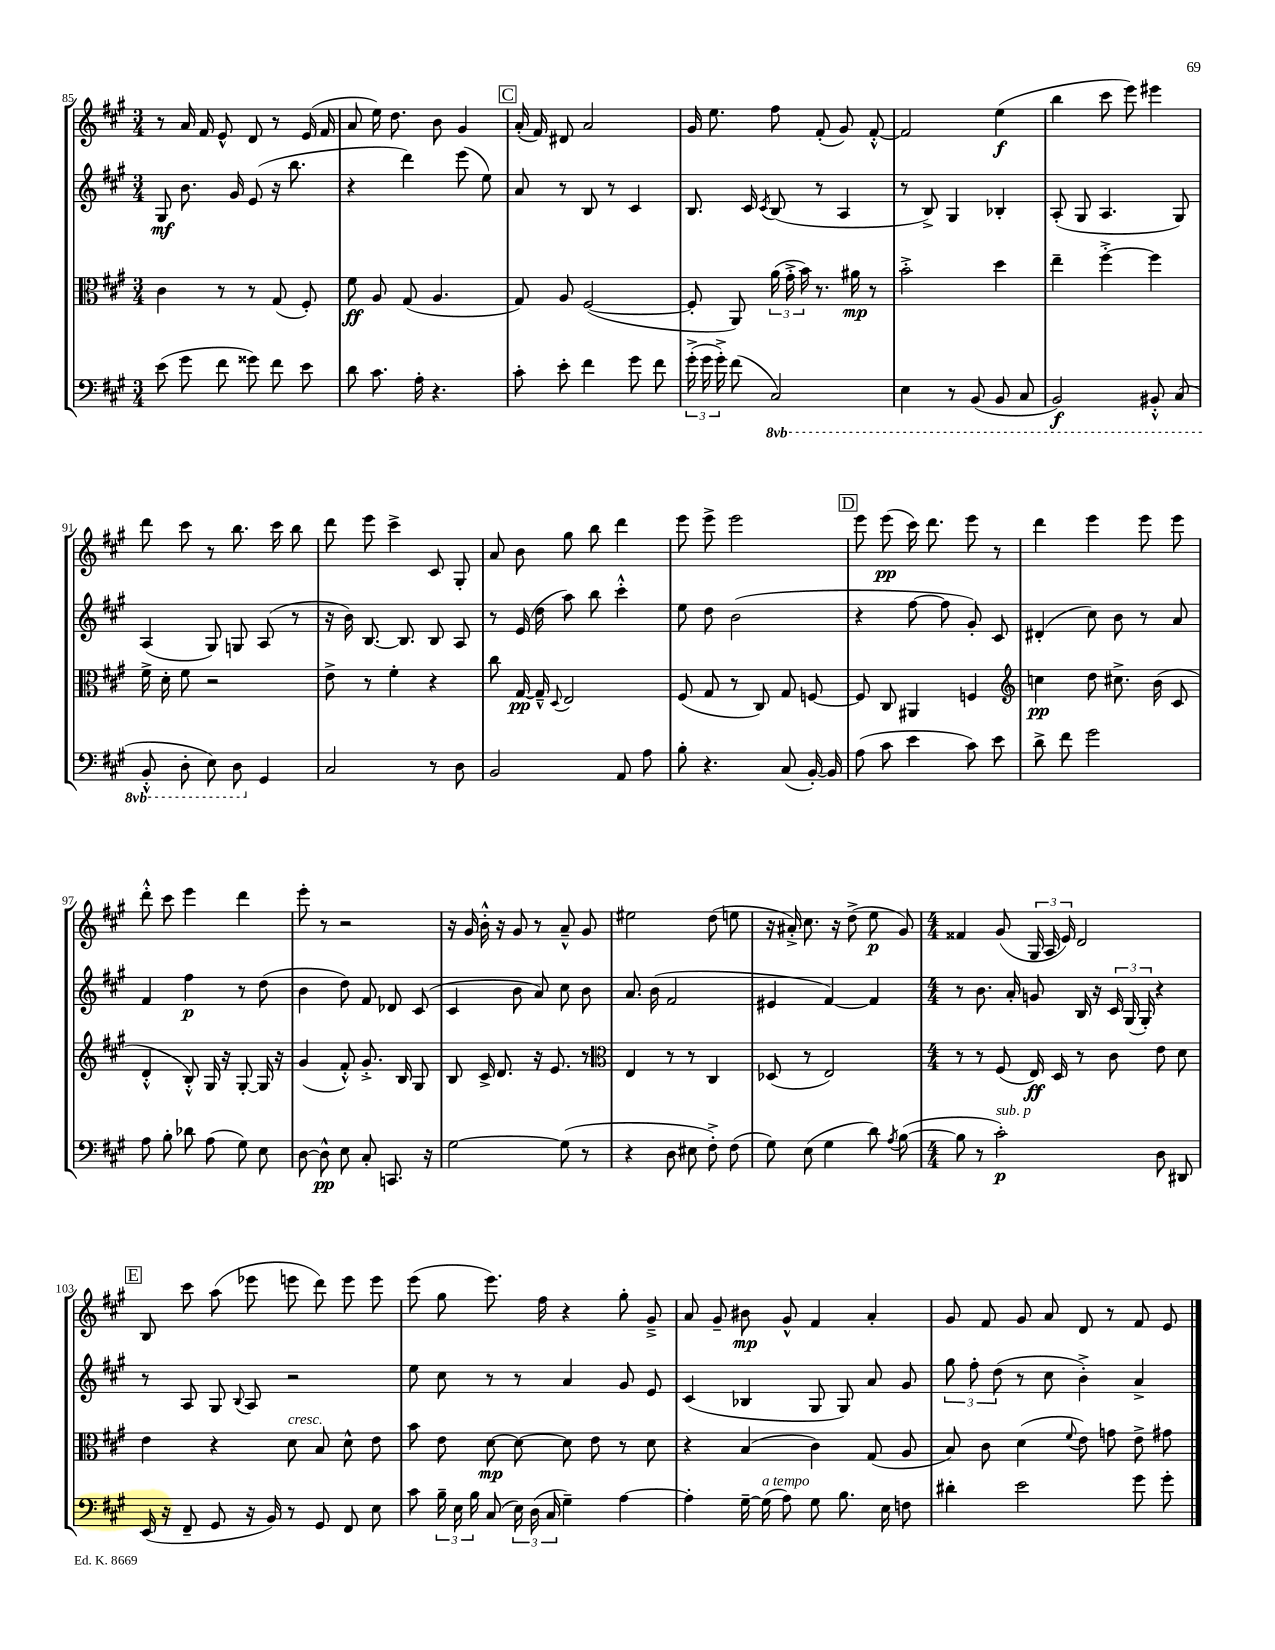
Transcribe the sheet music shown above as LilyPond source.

<<
\new StaffGroup <<
\new Staff = "s0" {
    \clef treble \key a \major \numericTimeSignature \time 3/4
    \autoBeamOff r8 a'16 fis'16 e'8-^ d'8 r8 e'16( fis'16 |
    a'8 e''16) d''8. b'8 gis'4 |
    \mark \markup { \box "C" } a'16-.( fis'16) dis'8 a'2 |
    gis'16 e''8. fis''8 fis'8-.( gis'8) fis'8~-.-^ |
    fis'2 e''4\f( |
    b''4 cis'''8 e'''8) eis'''4 |
    d'''8 cis'''8 r8 b''8. cis'''16 b''8 |
    d'''8 e'''8 cis'''4-> cis'8 gis8-. |
    a'8 b'8 gis''8 b''8 d'''4 |
    e'''8 e'''8-> e'''2 |
    \mark \markup { \box "D" } e'''8 e'''8\pp( cis'''16) d'''8. e'''8 r8 |
    d'''4 e'''4 e'''8 e'''8 |
    d'''8-.-^ cis'''8 e'''4 d'''4 |
    e'''8-. r8 r2 |
    r16 gis'16 b'16-.-^ r16 gis'8 r8 a'8---^ gis'8 |
    eis''2 d''8( e''8 |
    r16 ais'16-.->) cis''8. r16 d''8->( e''8\p gis'8) |
    \numericTimeSignature \time 4/4 fisis'4 gis'8( \tuplet 3/2 { gis16 a16 e'16) } d'2 |
    \mark \markup { \box "E" } b8 cis'''8 a''8( ees'''8 e'''8 d'''8) e'''8 e'''8 |
    e'''8( gis''8 e'''8.) fis''16 r4 gis''8-. gis'8---> |
    a'8 gis'8-- bis'8\mp gis'8-^ fis'4 a'4-. |
    gis'8 fis'8 gis'8 a'8 d'8 r8 fis'8 e'8 \bar "|." |
}
\new Staff = "s1" {
    \clef treble \key a \major \numericTimeSignature \time 3/4
    \autoBeamOff gis8\mf b'8. gis'16 e'8( r16 b''8. |
    r4 d'''4) e'''8( e''8) |
    \mark \markup { \box "C" } a'8 r8 b8 r8 cis'4 |
    b8. cis'16 \acciaccatura { cis'8 } b8( r8 a4 |
    r8 b8->) gis4 bes4-. |
    a8-.( gis8 a4. gis8) |
    a4( gis8) g8 a8( r8 |
    r16 b'16) b8.~ b8. b8 a8 |
    r8 e'16( d''16 a''8) b''8 cis'''4-.-^ |
    e''8 d''8 b'2( |
    \mark \markup { \box "D" } r4 fis''8~ fis''8 gis'8-.) cis'8 |
    dis'4-.( cis''8) b'8 r8 a'8 |
    fis'4 fis''4\p r8 d''8( |
    b'4 d''8) fis'8 des'8 cis'8( |
    cis'4 b'8 a'8) cis''8 b'8 |
    a'8. b'16( fis'2 |
    eis'4 fis'4~) fis'4 |
    \numericTimeSignature \time 4/4 r8 b'8. a'16-. g'8 b16 r16 \tuplet 3/2 { cis'16 gis16( gis16-.) } r4 |
    \mark \markup { \box "E" } r8 a8 gis8 \appoggiatura { b8 } a8 r2 |
    e''8 cis''8 r8 r8 a'4 gis'8 e'8 |
    cis'4( bes4 gis8 gis8) a'8 gis'8 |
    \tuplet 3/2 { gis''8 fis''8-. d''8( } r8 cis''8 b'4-.->) a'4-> \bar "|." |
}
\new Staff = "s2" {
    \clef alto \key a \major \numericTimeSignature \time 3/4
    \autoBeamOff cis'4 r8 r8 gis8( fis8-.) |
    fis'8\ff a8 gis8( a4. |
    \mark \markup { \box "C" } gis8) a8 fis2~( |
    fis8-. a,8) \tuplet 3/2 { a'16( gis'16-.-> b'16) } r8. ais'16\mp r8 |
    b'2-.-> d''4 |
    e''4-- fis''4~-.-> fis''4 |
    fis'16-> d'16-. fis'8 r2 |
    e'8-> r8 fis'4-. r4 |
    cis''8 gis16~\pp gis16---^ \appoggiatura { d8 } e2 |
    fis8( gis8 r8 cis8) gis8 f8~ |
    \mark \markup { \box "D" } f8 cis8 ais,4 f4 |
    \clef treble c''4\pp d''8 cis''8.-> b'16( cis'8 |
    d'4-.-^ b8-.-^) gis16 r16 gis8~-. gis16 r16 |
    gis'4( fis'8-.-^) gis'8.-.-> b16 gis8 |
    b8 cis'16-> d'8. r16 e'8. r8 |
    \clef alto e4 r8 r8 cis4 |
    des8( r8 e2) |
    \numericTimeSignature \time 4/4 r8 r8 fis8( e16\ff) d16 r8 cis'8 e'8 d'8 |
    \mark \markup { \box "E" } e'4 r4 d'8^\markup { \italic "cresc." } b8 d'8-^ e'8 |
    b'8 e'8 d'8~\mp d'8~ d'8 e'8 r8 d'8 |
    r4 b4( cis'4) gis8( a8 |
    b8) cis'8 d'4( \appoggiatura { fis'8 } e'8) g'8 e'8-> gis'8 \bar "|." |
}
\new Staff = "s3" {
    \clef bass \key a \major \numericTimeSignature \time 3/4 \set Staff.ottavationMarkups = #ottavation-simple-ordinals
    \autoBeamOff e'8( gis'8 fis'8 gisis'8) fis'8 e'8 |
    d'8 cis'8. a16-. r4. |
    \mark \markup { \box "C" } cis'8-. e'8-. fis'4 gis'8 fis'8 |
    \tuplet 3/2 { gis'16-.->( gis'16 gis'16-.->) } fis'8( \ottava #-1 cis,2) |
    e,4 r8 b,,8( b,,8 cis,8 |
    b,,2\f) bis,,8-.-^ cis,8( |
    b,,8-.-^ d,8-. e,8) d,8 \ottava #0 gis,4 |
    cis2 r8 d8 |
    b,2 a,8 a8 |
    b8-. r4. cis8( b,16~-.) b,16 |
    \mark \markup { \box "D" } a8( cis'8 e'4 cis'8) e'8 |
    d'8-> fis'8 gis'2 |
    a8 b8-. des'8 a8( gis8) e8 |
    d8~ d8-^\pp e8 cis8-. c,8. r16 |
    gis2~ gis8( r8 |
    r4 d8 eis8 fis8-.->) fis8( |
    gis8) e8( gis4 d'8) \acciaccatura { a8 } b8~( |
    \numericTimeSignature \time 4/4 b8 r8 cis'2-.\p^\markup { \italic "sub. p" }) d8 dis,8 |
    \mark \markup { \box "E" } e,16( r16 fis,8-- gis,8 r16 b,16) r8 gis,8 fis,8 e8 |
    cis'8 \tuplet 3/2 { b16-- e16 b16 } cis8( \tuplet 3/2 { e16) d16( cis16 } gis4--) a4~ |
    a4-. gis16~-- gis16^\markup { \italic "a tempo" }( a8) gis8 b8. e16 f8 |
    dis'4-. e'2 gis'8 gis'8-. \bar "|." |
}
>>
>>
\layout { \context { \Score currentBarNumber = #85 } }
